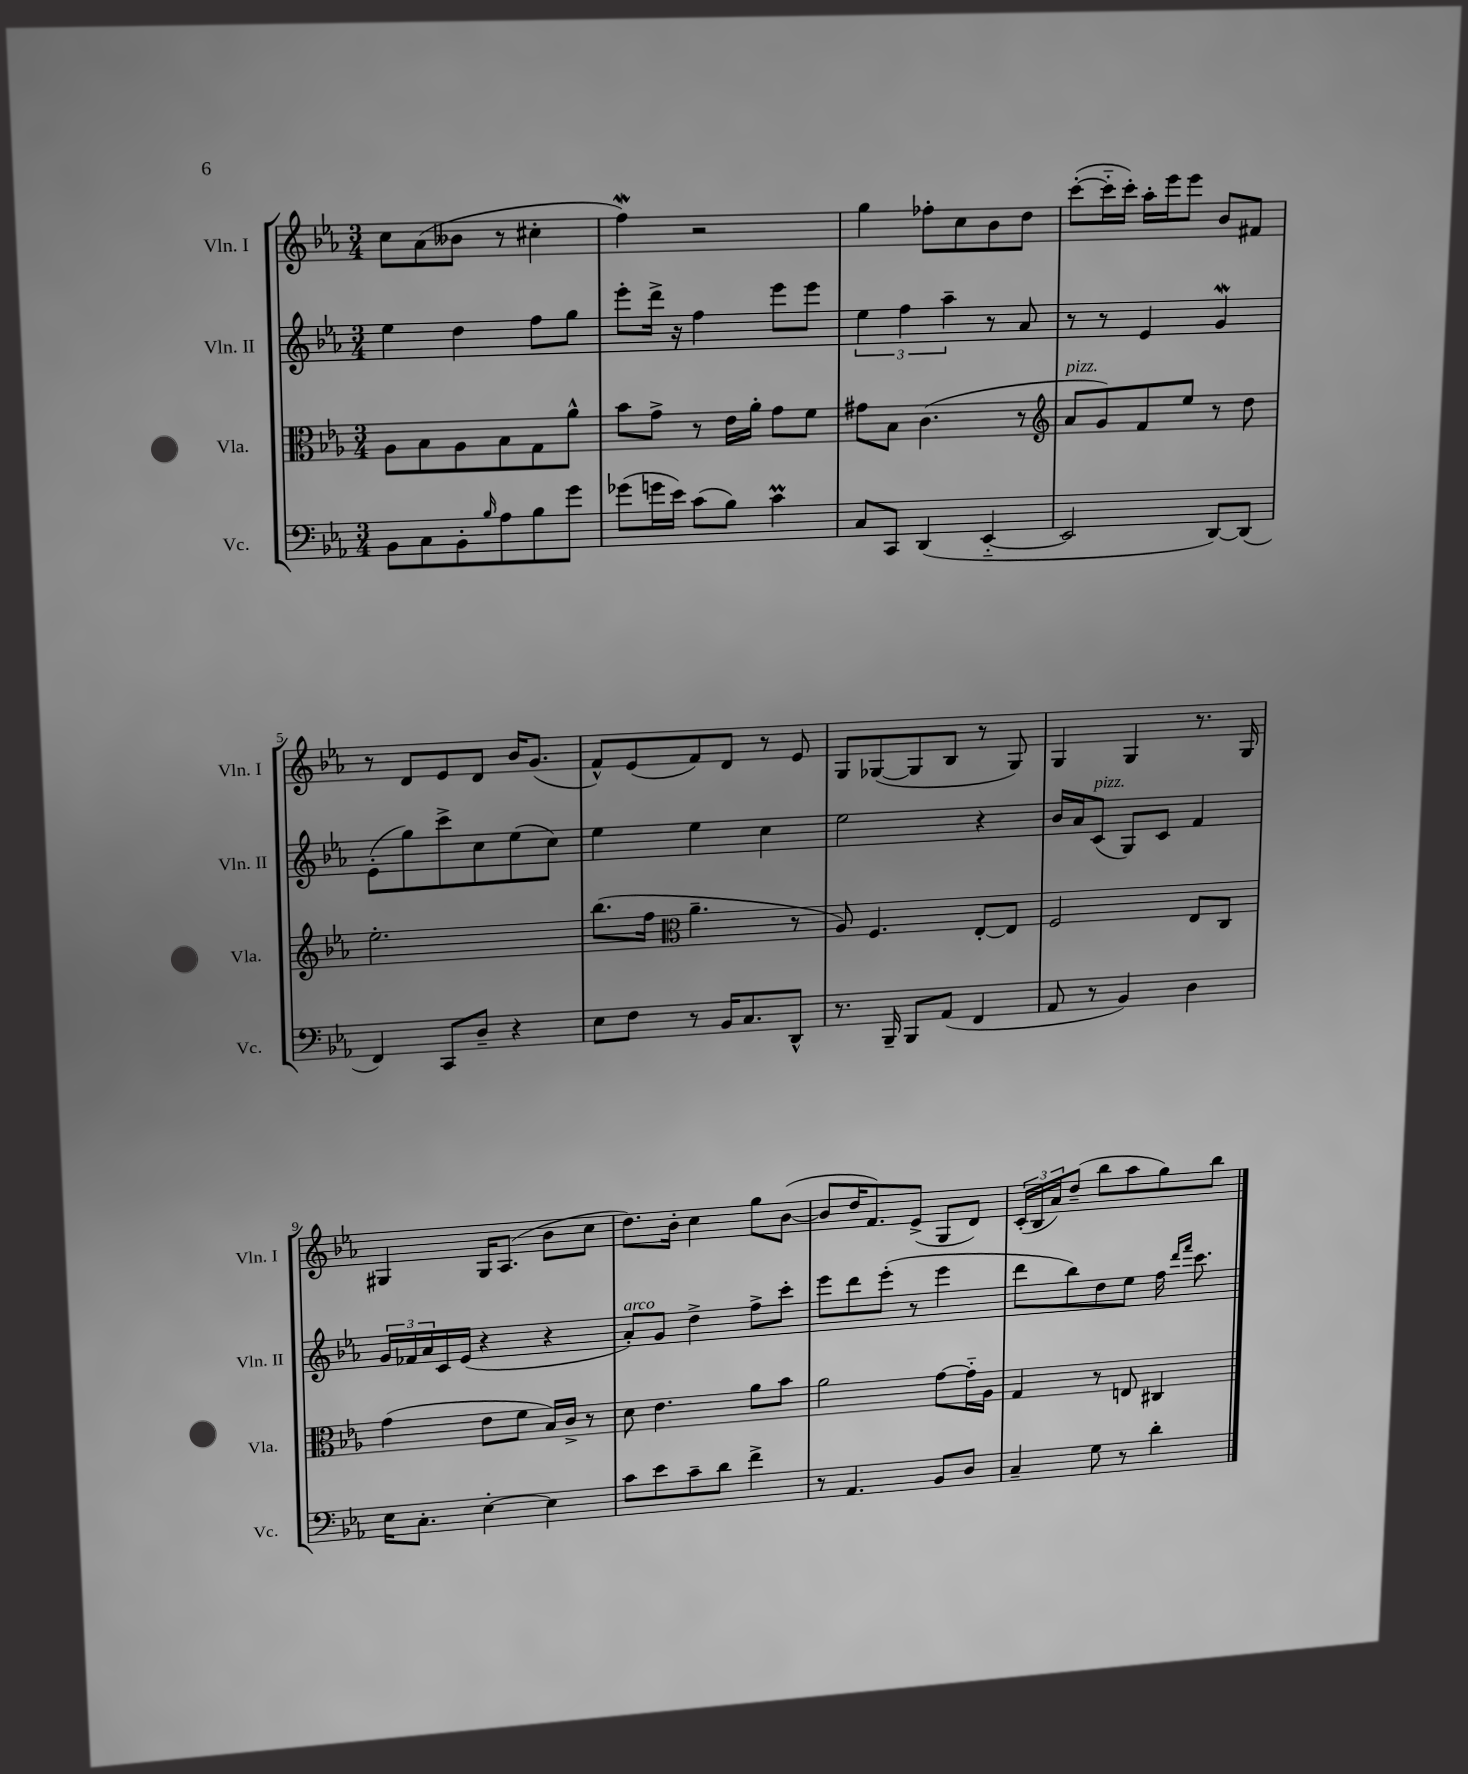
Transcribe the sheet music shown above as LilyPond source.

<<
\new StaffGroup <<
\new Staff = "s0" \with { instrumentName = "Vln. I" shortInstrumentName = "Vln. I" } {
    \clef treble \key ees \major \numericTimeSignature \time 3/4
    c''8 aes'8( beses'8 r8 cis''4-. |
    f''4\mordent) r2 |
    g''4 fes''8-. c''8 bes'8 d''8 |
    c'''8~-.( c'''16-_ c'''16-.) aes''16-. ees'''16 ees'''8 bes'8 fis'8 |
    r8 d'8 ees'8 d'8 bes'16 g'8.( |
    f'8-^) ees'8( f'8) d'8 r8 ees'8 |
    g8 ges8~( ges8 bes8 r8 ges8) |
    g4 g4 r8. g16 |
    gis4 gis16 aes8.( bes'8 c''8 |
    d''8.) bes'16-. c''4 g''8 bes'8~( |
    bes'8 d''16 f'8.) ees'8->( g8 d'8) |
    \tuplet 3/2 { c'16-.( bes16 aes'16) } d''8--( bes''8 aes''8 g''8) bes''8 \bar "|." |
}
\new Staff = "s1" \with { instrumentName = "Vln. II" shortInstrumentName = "Vln. II" } {
    \clef treble \key ees \major \numericTimeSignature \time 3/4
    ees''4 d''4 f''8 g''8 |
    ees'''8-. d'''16-> r16 f''4 ees'''8 ees'''8 |
    \tuplet 3/2 { ees''4 f''4 aes''4-- } r8 aes'8 |
    r8 r8 ees'4 g'4\mordent |
    ees'8-.( g''8) c'''8-> c''8 ees''8( c''8) |
    ees''4 ees''4 c''4 |
    ees''2 r4 |
    bes'16 aes'16 c'8^\markup { \italic "pizz." }( g8) c'8 f'4 |
    \tuplet 3/2 { g'16 fes'16 aes'16 } c'16 ees'16( r4 r4 |
    aes'8-.^\markup { \italic "arco" }) g'8 d''4-> f''8-> c'''8-. |
    ees'''8 d'''8 ees'''8-.( r8 ees'''4 |
    d'''8 bes''8) d''8 ees''8 f''16 \grace { d'''16 f'''16 } c'''8. \bar "|." |
}
\new Staff = "s2" \with { instrumentName = "Vla." shortInstrumentName = "Vla." } {
    \clef alto \key ees \major \numericTimeSignature \time 3/4
    aes8 bes8 aes8 bes8 g8 aes'8-^ |
    bes'8 g'8-> r8 ees'16 aes'16-. g'8 f'8 |
    gis'8 bes8 c'4.( r8 |
    \clef treble aes'8^\markup { \italic "pizz." } g'8) f'8 ees''8 r8 d''8 |
    ees''2.-. |
    bes''8.( f''16 \clef alto aes'4.-- r8 |
    aes8) f4. ees8~-. ees8 |
    f2 ees8 c8 |
    g'4( ees'8 f'8 bes16) c'16-> r8 |
    d'8 ees'4. aes'8 bes'8 |
    aes'2 g'8~ g'16-_ aes16 |
    g4 r8 e8 cis4 \bar "|." |
}
\new Staff = "s3" \with { instrumentName = "Vc." shortInstrumentName = "Vc." } {
    \clef bass \key ees \major \numericTimeSignature \time 3/4
    bes,8 c8 bes,8-. \grace { bes16 } aes8 bes8 g'8 |
    ges'8( g'16 ees'16) c'8( bes8) c'4\prall |
    c8 c,8 d,4( ees,4~-_ |
    ees,2 d,8~) d,8( |
    f,4) c,8 d8-- r4 |
    ees8 f8 r8 bes,16 c8. d,8-^ |
    r8. bes,,16-- bes,,8 aes,8( f,4 |
    aes,8 r8 bes,4) d4 |
    ees16 c8.-. ees4~-. ees4 |
    c'8 ees'8 c'8-- d'8 f'4-> |
    r8 aes,4. bes,8 d8 |
    c4-- g8 r8 d'4-. \bar "|." |
}
>>
>>
